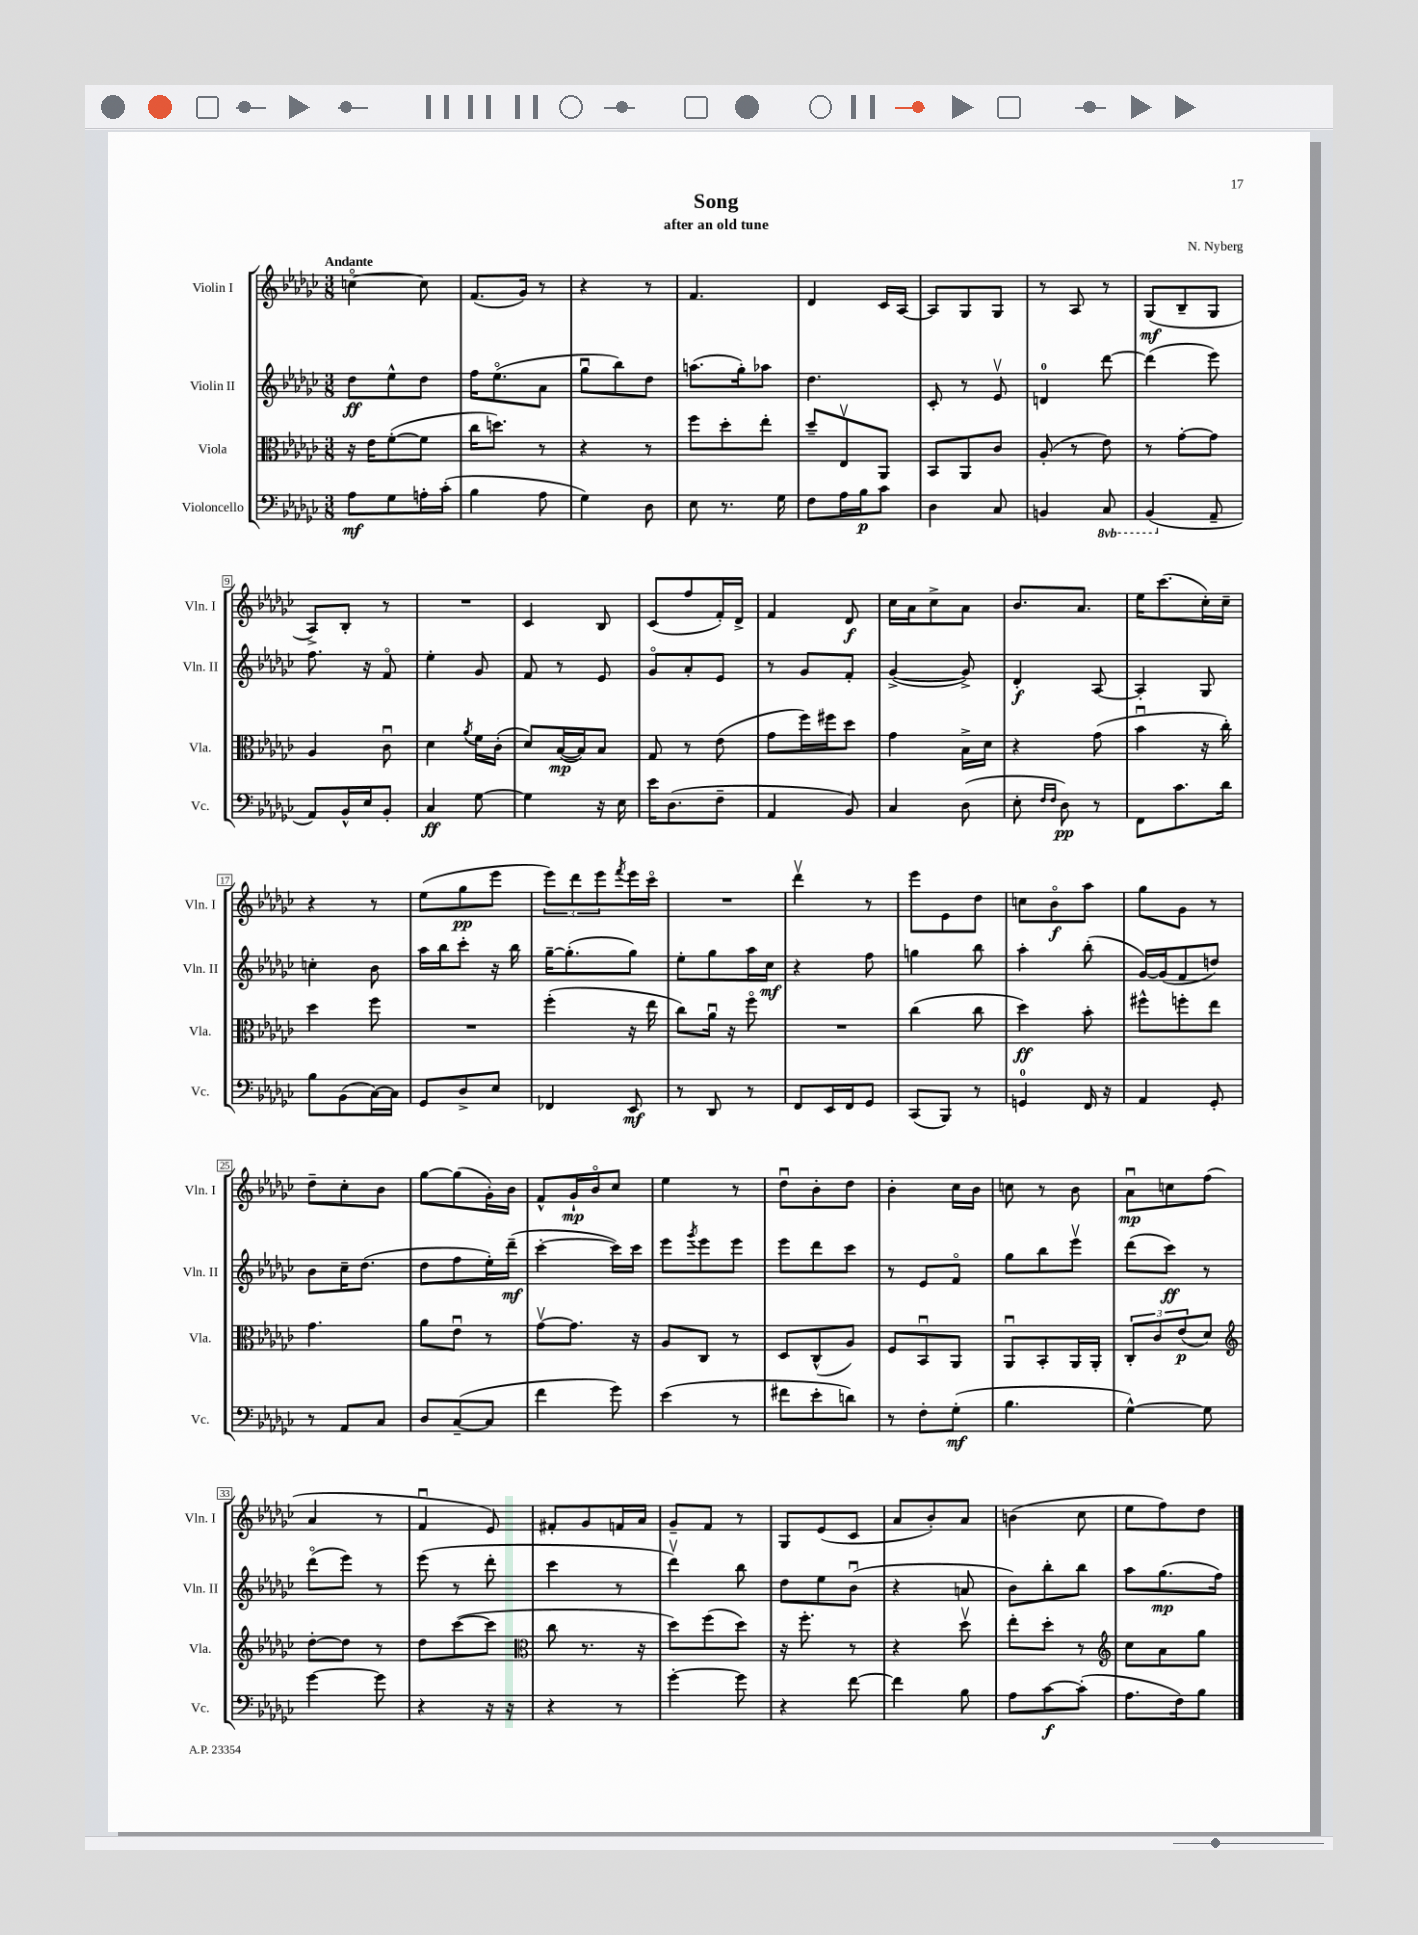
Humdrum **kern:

**kern	**kern	**kern	**kern
*staff4	*staff3	*staff2	*staff1
*clefF4	*clefC3	*clefG2	*clefG2
*k[b-e-a-d-g-c-]	*k[b-e-a-d-g-c-]	*k[b-e-a-d-g-c-]	*k[b-e-a-d-g-c-]
*M3/8	*M3/8	*M3/8	*M3/8
8A-	16r	8dd-	[4cco
.	16e-	.	.
8G-	([8f'	8ee-^^	.
16A'	8f]	8dd-	8cc]
(16c-'	.	.	.
=	=	=	=
4B-	16cc-	16ff	(8.f
.	8.dd)	(8.ee-o	.
.	.	.	16g-)
8A-	8r	8a-	8r
=	=	=	=
4G-)	4r	8gg-u	4r
.	.	8bb-)	.
8D-	8r	8dd-	8r
=	=	=	=
8E-	8ff	(8.aa	4.f
8.r	8dd-'	.	.
.	.	16gg-')	.
.	8ee-'	8aa-	.
16G-	.	.	.
=	=	=	=
8F	8dd-~	4.dd-	4d-
16A-	8E-v	.	.
16B-	.	.	.
8c-	8AA-	.	16c-
.	.	.	[16A-
=	=	=	=
4D-	8BB-	8c-'	8A-]
.	8AA-	8r	8G-
8C-	8c-	8e-v	8G-
=	=	=	=
4BB	(8A-'	4d	8r
.	8r	.	8A-
8CC-	8e-)	[8ddd-	8r
=	=	=	=
(4BBB-	8r	(4ddd-]	(8G-
.	[8g-'	.	8B-~
8AA-~	8g-]	8eee-)	8G-
=	=	=	=
8AA-)	4A-	8.ff	8A-^)
16BB-^^	.	.	8B-'
16E-	.	16r	.
8BB-'	8c-u	8fo	8r
=	=	=	=
4C-	4d-	4ee-'	4.r
.	8qa-	.	.
[8G-	16f	8g-	.
.	(16c-'	.	.
=	=	=	=
4G-]	8d-)	8f	4c-
.	([16B-	8r	.
.	16B-])	.	.
16r	8B-	8e-	8B-
16E-	.	.	.
=	=	=	=
16e-	8G-	8g-o	(8c-
(8.D-	.	.	.
.	8r	8a-'	8ff
8F~	(8e-	8e-	16f')
.	.	.	16d-^
=	=	=	=
4AA-	8g-	8r	4f
.	16ff)	8g-	.
.	16ff#	.	.
8BB-)	8dd-	8f'	8d-
=	=	=	=
4C-	4g-	([4g-^	16cc-
.	.	.	16a-
.	.	.	8cc-^
(8D-	16B-^	8g-^])	8a-
.	16d-	.	.
=	=	=	=
8E-'	4r	4d-'	8.b-
16qqF	.	.	.
16qqF	.	.	.
8D-)	.	.	.
.	.	.	8.a-
8r	(8g-	[8A-	.
=	=	=	=
8FF	4b-u	4A-']	16ee-
.	.	.	(8.ccc-
8.c-	.	.	.
.	16r	8G-	16cc-')
16d-	16cc-')	.	16cc-~
=	=	=	=
8B-	4dd-	4cc'	4r
(8BB-	.	.	.
[16C-)	8ff	8b-	8r
16C-]	.	.	.
=	=	=	=
8GG-	4.r	16aa-	(8ee-
.	.	16bb-	.
8D-^	.	8ccc-'	8gg-
8E-	.	16r	8eee-
.	.	16bb-	.
=	=	=	=
4FF-	(4ff'	[16gg-~	12eee-)
.	.	(8.gg-']	.
.	.	.	12ddd-
.	.	.	12eee-
.	.	.	8qfff
8EE-	16r	8gg-)	16eee-
.	16ee-	.	16ccc-o
=	=	=	=
8r	8cc-)	8ee-'	4.r
8DD-	16a-u	8gg-	.
.	16r	.	.
8r	8ffo	16aa-	.
.	.	16cc-	.
=	=	=	=
8FF	4.r	4r	4ddd-v
16EE-	.	.	.
16FF	.	.	.
8GG-	.	8ff	8r
=	=	=	=
(8CC-	(4cc-	4gg	8eee-
8BBB-)	.	.	8e-
8r	8cc-	8bb-	8dd-
=	=	=	=
4GG	4dd-)	4aa-'	8cc
.	.	.	8b-o
16FF	8b-'	(8bb-'	8aa-
16r	.	.	.
=	=	=	=
4AA-	8ff#^^	[16g-)	8gg-
.	.	(16g-]	.
.	8ff'	8f	8g-
8GG-'	8ee-	8dd)	8r
=	=	=	=
8r	4.g-	8b-	8dd-~
8AA-	.	16cc-~	8cc-'
.	.	(8.dd-	.
8C-	.	.	8b-
=	=	=	=
8D-	8a-	8dd-	[8gg-
([8C-~	8e-u	8ff	(8gg-]
8C-]	8r	16ee-')	16g-')
.	.	(16ddd-~	16b-
=	=	=	=
4f	[8g-v	[4ccc-'	8f^^
.	8.g-]	.	16g-`
.	.	.	16b-o
8g-)	.	16ccc-])	8cc-
.	16r	16ccc-	.
=	=	=	=
(4e-	8A-	8eee-	4ee-
.	.	8qggg-	.
.	8C-	8eee-	.
8r	8r	8eee-	8r
=	=	=	=
8f#	8D-	8eee-	8dd-u
8e-'	(8C-^^	8ddd-	8b-'
8d)	8A-)	8ccc-	8dd-
=	=	=	=
8r	8F	8r	4b-'
8F'	8BB-u	8e-	.
(8G-'	8AA-	8fo	16cc-
.	.	.	16b-
=	=	=	=
4.B-	8AA-u	8gg-	8cc
.	8BB-'	8bb-	8r
.	16AA-	8eee-v	8b-
.	16AA-'	.	.
=	=	=	=
[4G-^^)	12C-'	(8ddd-	8a-u
.	12c-	.	.
.	.	8ccc-)	8cc
.	(12e-	.	.
8G-]	8d-)	8r	(8ff
=	=	=	=
*	*clefG2	*	*
[4g-	[8dd-'	(8ddd-o	4a-
.	8dd-]	8eee-)	.
8g-]	8r	8r	8r
=	=	=	=
4r	8dd-	(8eee-	4fu
.	([8ccc-	8r	.
16r	8ccc-]	8ddd-'	8e-)
16r	.	.	.
=	=	=	=
*	*clefC3	*	*
4r	8cc-	4ccc-	8f#'
.	8.r	.	8g-
8r	.	8r	16f
.	16r	.	16a-
=	=	=	=
[4g-'	8dd-)	4ddd-v)	8g-~
.	(8ff	.	8f
8g-]	8dd-)	8bb-	8r
=	=	=	=
4r	16r	8dd-	8G-
.	8.ff'	.	.
.	.	8ee-	(8e-
[8f	8r	(8b-u	8c-
=	=	=	=
4f]	4r	4r	8a-
.	.	.	8b-')
8B-	8dd-v	8a	8a-
=	=	=	=
8A-	8ee-'	8b-)	(4b
[8c-	8dd-'	8bb-'	.
(8c-']	8r	8bb-	8cc-
=	=	=	=
*	*clefG2	*	*
8.A-	8cc-	8aa-	8ee-
.	8a-	(8.gg-	8ff)
16F)	.	.	.
8B-	8gg-	.	8dd-
.	.	16ff)	.
==	==	==	==
*-	*-	*-	*-
